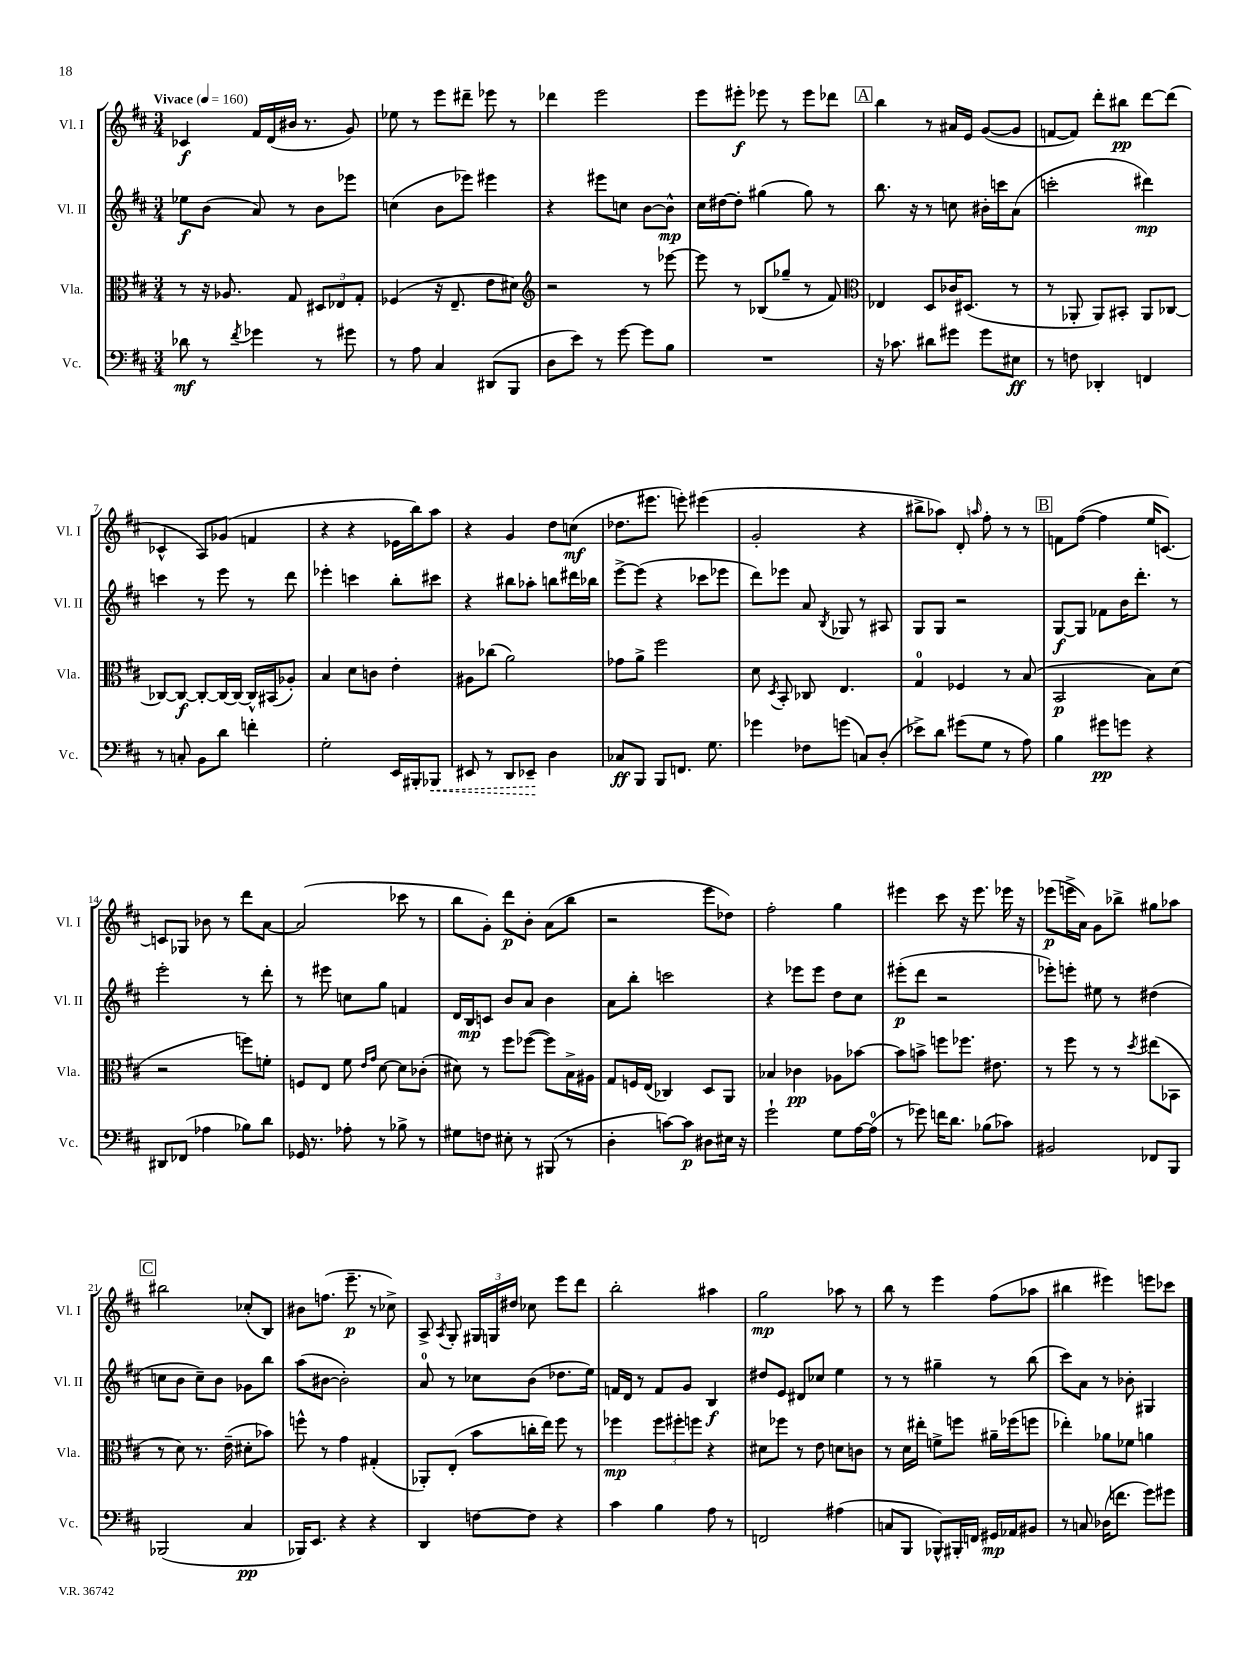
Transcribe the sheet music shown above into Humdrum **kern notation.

**kern	**dynam	**kern	**dynam	**kern	**dynam	**kern	**dynam
*part4	*part4	*part3	*part3	*part2	*part2	*part1	*part1
*staff4	*staff4	*staff3	*staff3	*staff2	*staff2	*staff1	*staff1
*I"Vc.	*	*I"Vla.	*	*I"Vl. II	*	*I"Vl. I	*
*I'Vc.	*	*I'Vla.	*	*I'Vl. II	*	*I'Vl. I	*
*clefF4	*	*clefC3	*	*clefG2	*	*clefG2	*
*k[f#c#]	*	*k[f#c#]	*	*k[f#c#]	*	*k[f#c#]	*
*M3/4	*	*M3/4	*	*M3/4	*	*M3/4	*
*MM160	*	*MM160	*	*MM160	*	*MM160	*
=1	=1	=1	=1	=1	=1	=1	=1
!	!	!	!	!	!	!LO:TX:a:B:t=Vivace	!
8d-X\	mf	8r	.	8ee-X\L	f	4c-X/	f
8r	.	16r	.	(8b\J	.	.	.
.	.	8.A-X/	.	.	.	.	.
8qf#/	.	.	.	.	.	.	.
4g-X\	.	.	.	8a/)	.	16f#/LL	.
.	.	.	.	.	.	(16d/	.
.	.	8G/	.	8r	.	16b#X/JJ	.
.	.	.	.	.	.	8.r	.
8r	.	12D#X/L	.	8b\L	.	.	.
.	.	12E-X/	.	.	.	.	.
8g#X\	.	.	.	8eee-X\J	.	8g/)	.
.	.	12G'/J	.	.	.	.	.
=2	=2	=2	=2	=2	=2	=2	=2
8r	.	(4F-X/	.	(4ccn\	.	8ee-X\	.
8A\	.	.	.	.	.	8r	.
4C#/	.	16r	.	8b\L	.	8eee\L	.
.	.	8.E~/	.	.	.	.	.
.	.	.	.	8eee-X\J)	.	8ddd#X~\J	.
(8DD#X/L	.	8e\L	.	4eee#X\	.	8eee-X\	.
8BBB/J	.	8d#X\J)	.	.	.	8r	.
=3	=3	=3	=3	=3	=3	=3	=3
*	*	*clefG2	*	*	*	*	*
8D\L	.	2r	.	4r	.	4ddd-X\	.
8e\J)	.	.	.	.	.	.	.
8r	.	.	.	8eee#X\L	.	2eee\	.
[8g\	.	.	.	8ccn\J	.	.	.
8g\L]	.	8r	.	[8b\L	.	.	.
8B\J	.	[8eee-X\	.	8b^^\J]	mp	.	.
=4	=4	=4	=4	=4	=4	=4	=4
2.r	.	8eee-\]	.	16cc#\LL	.	8eee\L	.
.	.	.	.	[16dd#X\J	.	.	.
.	.	8r	.	8dd#'\J]	.	8eee#X'\J	f
.	.	(8B-X/L	.	(4gg#X\	.	8eee-X\	.
.	.	8gg-X~/J	.	.	.	8r	.
.	.	8r	.	8gg#\)	.	8eee-\L	.
.	.	8f#/)	.	8r	.	8ddd-X\J	.
!!LO:REH:place=s1:t=A
=5	=5	=5	=5	=5	=5	=5	=5
*	*	*clefC3	*	*	*	*	*
16r	.	4E-X/	.	8.bb\	.	4bb\	.
8.c-X\	.	.	.	.	.	.	.
.	.	.	.	16r	.	.	.
8d#X\L	.	8D/L	.	8r	.	8r	.
8g#X\J	.	16c-X/K	.	8ccn\	.	16a#X/LL	.
.	.	(8.D#X/J	.	.	.	16e/JJ	.
8g#\L	.	.	.	16b#X'\LL	.	([8g/L	.
.	.	.	.	16cccn\J	.	.	.
8E#X\J	ff	8r	.	(8a\J	.	8g/J]	.
=6	=6	=6	=6	=6	=6	=6	=6
8r	.	8r	.	2cccn'\	.	[8fn/L	.
8Fn\	.	8AA-X'/	.	.	.	8f/J])	.
4DD-X'/	.	8AA-/L)	.	.	.	8ddd'\L	.
.	.	8BB#X'/J	.	.	.	8bb#X\J	pp
4FFn/	.	8AA-/L	.	4ddd#X\)	mp	[8ddd\L	.
.	.	[8C-X/J	.	.	.	(8ddd\J]	.
!!LO:LB:g=z
=7	=7	=7	=7	=7	=7	=7	=7
8r	.	8C-X/L_	.	4cccn\	.	4c-X^^/	.
8Cn'/	.	8C-/J_	f	.	.	.	.
8BB\L	.	8C-'/L_	.	8r	.	8A/L)	.
8d\J	.	16C-/L_	.	8eee\	.	(8g-X/J	.
.	.	16C-/JJ_	.	.	.	.	.
4fn'\	.	16C-^^/LL]	.	8r	.	4fn/	.
.	.	(16BB#X/J	.	.	.	.	.
.	.	8A-X'/J)	.	8ddd\	.	.	.
=8	=8	=8	=8	=8	=8	=8	=8
2G'\	.	4B/	.	4eee-X'\	.	4r	.
.	.	8d\L	.	4cccn\	.	4r	.
.	.	8cn\J	.	.	.	.	.
16EE/LL	.	4e'\	.	8bb'\L	.	16e-X\LL	.
16BBB#X'/J	.	.	.	.	.	16bb\J)	.
!	!LO:HP:b	!	!	!	!	!	!
8BBB-X/J	<	.	.	8ccc#X\J	.	8aa\J	.
=9	=9	=9	=9	=9	=9	=9	=9
8EE#X/	.	8A#X\L	.	4r	.	4r	.
8r	.	(8cc-X\J	.	.	.	.	.
8DD/L	.	2a\)	.	8bb#X\L	.	4g/	.
8EE-X~/J	.	.	.	8aa-X'\J	.	.	.
4D\	[	.	.	8bbn\L	.	8dd\L	.
.	.	.	.	16ddd#X\L	.	(8ccn\J	mf
.	.	.	.	16bb-X\JJ	.	.	.
=10	=10	=10	=10	=10	=10	=10	=10
8C-X/L	ff	8g-X\L	.	[8eee^\L	.	8.dd-X\L	.
8BBB/J	.	8a^\J	.	(8eee\J]	.	.	.
.	.	.	.	.	.	8.eee#X\J	.
8BBB/L	.	2ff#\	.	4r	.	.	.
8.FFn/J	.	.	.	.	.	8eeen'\)	.
.	.	.	.	8ccc-X\L	.	(4eee#X\	.
8.G\	.	.	.	.	.	.	.
.	.	.	.	8eee-X\J	.	.	.
=11	=11	=11	=11	=11	=11	=11	=11
4g-X\	.	8d\	.	8ddd\L)	.	2g'/	.
.	.	8qD/	.	.	.	.	.
.	.	8BB'/	.	8eee-X\J	.	.	.
8F-X\L	.	8C-X/	.	8a/	.	.	.
.	.	.	.	8qB/	.	.	.
(8gn\J	.	4.E/	.	8G-X/	.	.	.
8Cn/L)	.	.	.	8r	.	4r	.
(8D'/J	.	.	.	8A#X/	.	.	.
=12	=12	=12	=12	=12	=12	=12	=12
8e-X^\L)	.	4G/	.	8G/L	.	8bb#X^\L	.
8d\J	.	.	.	8G/J	.	8aa-X\J)	.
(8g#X\L	.	4F-X/	.	2r	.	8d'/	.
.	.	.	.	.	.	16qqaan/	.
8G\J	.	.	.	.	.	8ff#'\	.
8r	.	8r	.	.	.	8r	.
8A\)	.	(8B/	.	.	.	8r	.
!!LO:REH:place=s1:t=B
=13	=13	=13	=13	=13	=13	=13	=13
4B\	.	2BB/	p	[8G/L	f	8fn\L	.
.	.	.	.	8G/J]	.	([8ff#\J	.
8g#X\L	pp	.	.	8f-X\L	.	4ff#\]	.
8gn\J	.	.	.	16b\K	.	.	.
.	.	.	.	8.ddd'\J	.	.	.
4r	.	8B\L)	.	.	.	16ee/KL	.
.	.	.	.	.	.	[8.cn/J)	.
.	.	(8d\J	.	8r	.	.	.
!!LO:LB:g=z
=14	=14	=14	=14	=14	=14	=14	=14
8DD#X/L	.	2r	.	2eee'\	.	8cn/L]	.
(8FF-X/J	.	.	.	.	.	8G-X/J	.
4A-X\	.	.	.	.	.	8b-X\	.
.	.	.	.	.	.	8r	.
8B-X\L)	.	8ffn\L)	.	8r	.	8ddd\L	.
8d\J	.	8fn'\J	.	8ddd'\	.	[8a\J	.
=15	=15	=15	=15	=15	=15	=15	=15
16GG-X/	.	8Fn/L	.	8r	.	(2a/]	.
8.r	.	.	.	.	.	.	.
.	.	8E/J	.	8eee#X\	.	.	.
8A-X'\	.	8f#\	.	8ccn\L	.	.	.
.	.	16qqe/LL	.	.	.	.	.
.	.	16qqg/JJ	.	.	.	.	.
8r	.	[8d\	.	8gg\J	.	.	.
8B-X^\	.	8d\L]	.	4fn/	.	8ccc-X\	.
8r	.	(8c-X'\J	.	.	.	8r	.
=16	=16	=16	=16	=16	=16	=16	=16
8G#X\L	.	8d#X\)	.	16d/LL	.	8bb\L	.
.	.	.	.	16B/J	mp	.	.
8Fn\J	.	8r	.	8cn/J	.	8g'\J)	.
8E#X'\	.	8ff#\L	.	8b/L	.	8ddd\L	p
8r	.	([8ff-X\J	.	8a/J	.	8b'\J	.
(8BBB#X/	.	8ff-\L])	.	4b\	.	(8a\L	.
8r	.	16B^\L	.	.	.	8bb\J	.
.	.	16A#X\JJ	.	.	.	.	.
=17	=17	=17	=17	=17	=17	=17	=17
4D'\	.	8G/L	.	8a\L	.	2r	.
.	.	16Fn/L	.	8bb'\J	.	.	.
.	.	(16E/JJ	.	.	.	.	.
[8cn\L)	.	4C-X/)	.	2cccn\	.	.	.
8c\J]	p	.	.	.	.	.	.
8D#X\L	.	8D/L	.	.	.	8eee\L	.
16E#X\Jk	.	8AA/J	.	.	.	8dd-X\J)	.
16r	.	.	.	.	.	.	.
=18	=18	=18	=18	=18	=18	=18	=18
2g`\	.	4B-X/	.	4r	.	2ff#'\	.
.	.	4c-X\	pp	8eee-X\L	.	.	.
.	.	.	.	8eee-\J	.	.	.
8G\L	.	8A-X\L	.	8dd\L	.	4gg\	.
[16A\L	.	[8b-X\J	.	8cc#\J	.	.	.
(16A\JJ]	.	.	.	.	.	.	.
=19	=19	=19	=19	=19	=19	=19	=19
8r	.	8b-\L]	.	(8eee#X'\L	p	4eee#X\	.
8g-X\)	.	8bn^\J	.	8ddd\J	.	.	.
16fn\KL	.	8ffn\L	.	2r	.	8ccc#\	.
8.d\J	.	.	.	.	.	.	.
.	.	8.ff-X\J	.	.	.	16r	.
.	.	.	.	.	.	8.eee#\	.
(8B-X\L	.	.	.	.	.	.	.
.	.	8.e#X\	.	.	.	.	.
8c-X\J)	.	.	.	.	.	16eee-X\	.
.	.	.	.	.	.	16r	.
=20	=20	=20	=20	=20	=20	=20	=20
2BB#X/	.	8r	.	8eee-X'\L)	.	(8eee-X\L	p
.	.	8ff#\	.	8eeen'\J	.	16eeen^\L	.
.	.	.	.	.	.	16a\JJ)	.
.	.	8r	.	8ee#X\	.	8g\L	.
.	.	8r	.	8r	.	8bb-X^\J	.
.	.	8qdd/	.	.	.	.	.
8FF-X/L	.	(8ee#X\L	.	(4dd#X\	.	8gg#X\L	.
8BBB/J	.	8BB-X\J	.	.	.	8aa-X\J	.
!!LO:LB:g=z
!!LO:REH:place=s1:t=C
=21	=21	=21	=21	=21	=21	=21	=21
(2BBB-X/	.	8r	.	8ccn\L	.	2bb#X\	.
.	.	8d\)	.	8b\J	.	.	.
.	.	8.r	.	8cc~\L)	.	.	.
.	.	.	.	8b\J	.	.	.
.	.	(16e~\	.	.	.	.	.
4C#/	pp	8d#X'\L	.	8g-X\L	.	(8cc-X'/L	.
.	.	8b-X\J)	.	8bb\J	.	8B/J)	.
=22	=22	=22	=22	=22	=22	=22	=22
16BBB-X/KL)	.	8ffn^^\	.	(8aa\L	.	8b#X\L	.
8.EE/J	.	.	.	.	.	.	.
.	.	8r	.	[8b#X\J	.	(8.ffn\J	.
4r	.	4g\	.	2b#'\])	.	.	.
.	.	.	.	.	.	8.eee~\	p
4r	.	(4G#X'/	.	.	.	8r	.
.	.	.	.	.	.	8cc-X^\)	.
=23	=23	=23	=23	=23	=23	=23	=23
4DD/	.	8AA-X'/L)	.	8a/	.	8A^/	.
.	.	.	.	.	.	8qA/	.
.	.	(8E'/J	.	8r	.	8G'/	.
[8Fn\L	.	8b\L	.	8cc-X\L	.	24G#X/LL	.
.	.	.	.	.	.	24Gn/	.
.	.	.	.	.	.	24dd#X/JJ	.
8F\J]	.	16ccn'\L	.	(8b\J	.	8cc-X\	.
.	.	16ee\JJ)	.	.	.	.	.
4r	.	8ff#\	.	8.dd-X\L	.	8eee\L	.
.	.	8r	.	.	.	8ddd\J	.
.	.	.	.	16ee\Jk)	.	.	.
=24	=24	=24	=24	=24	=24	=24	=24
4c#\	.	4ff-X\	mp	16fn/LL	.	2bb'\	.
.	.	.	.	16d/JJ	.	.	.
.	.	.	.	8r	.	.	.
4B\	.	12ff-\L	.	8f/L	.	.	.
.	.	12ff#X'\	.	.	.	.	.
.	.	.	.	8g/J	.	.	.
.	.	12ffn\J	.	.	.	.	.
8A\	.	4r	.	4B/	f	4aa#X\	.
8r	.	.	.	.	.	.	.
=25	=25	=25	=25	=25	=25	=25	=25
2FFn/	.	8d#X\L	.	8dd#X/L	.	2gg\	mp
.	.	8ff-X\J	.	8e/J	.	.	.
.	.	8r	.	8d#X/L	.	.	.
.	.	8e\	.	8cc-X/J	.	.	.
(4A#X\	.	8dn\L	.	4ee\	.	8aa-X\	.
.	.	8cn\J	.	.	.	8r	.
=26	=26	=26	=26	=26	=26	=26	=26
8Cn/L	.	8r	.	8r	.	8bb\	.
8BBB/J	.	16d\LL	.	8r	.	8r	.
.	.	16ee#X'\JJ	.	.	.	.	.
8BBB-X^^/L)	.	8fn^\L	.	4gg#X~\	.	4eee\	.
16BBB#X'/L	.	8ffn\J	.	.	.	.	.
16FFn/JJ	.	.	.	.	.	.	.
16GG#X/LL	mp	16a#X~\LL	.	8r	.	(8ff#\L	.
16AA-X/J	.	(16ff-X\J	.	.	.	.	.
8BB#X/J	.	8ffn\J	.	(8bb\	.	8aa-X\J	.
=27	=27	=27	=27	=27	=27	=27	=27
8r	.	4ee-X'\)	.	8ccc#\L)	.	4bb#X\	.
8Cn/	.	.	.	8a\J	.	.	.
(16D-X\KL	.	8a-X\L	.	8r	.	4eee#X\)	.
8.fn\J	.	.	.	.	.	.	.
.	.	8f-X\J	.	8b-X'\	.	.	.
8g\L)	.	4an\	.	4G#X/	.	8eeen\L	.
8g#X\J	.	.	.	.	.	8ccc-X\J	.
==	==	==	==	==	==	==	==
*-	*-	*-	*-	*-	*-	*-	*-
